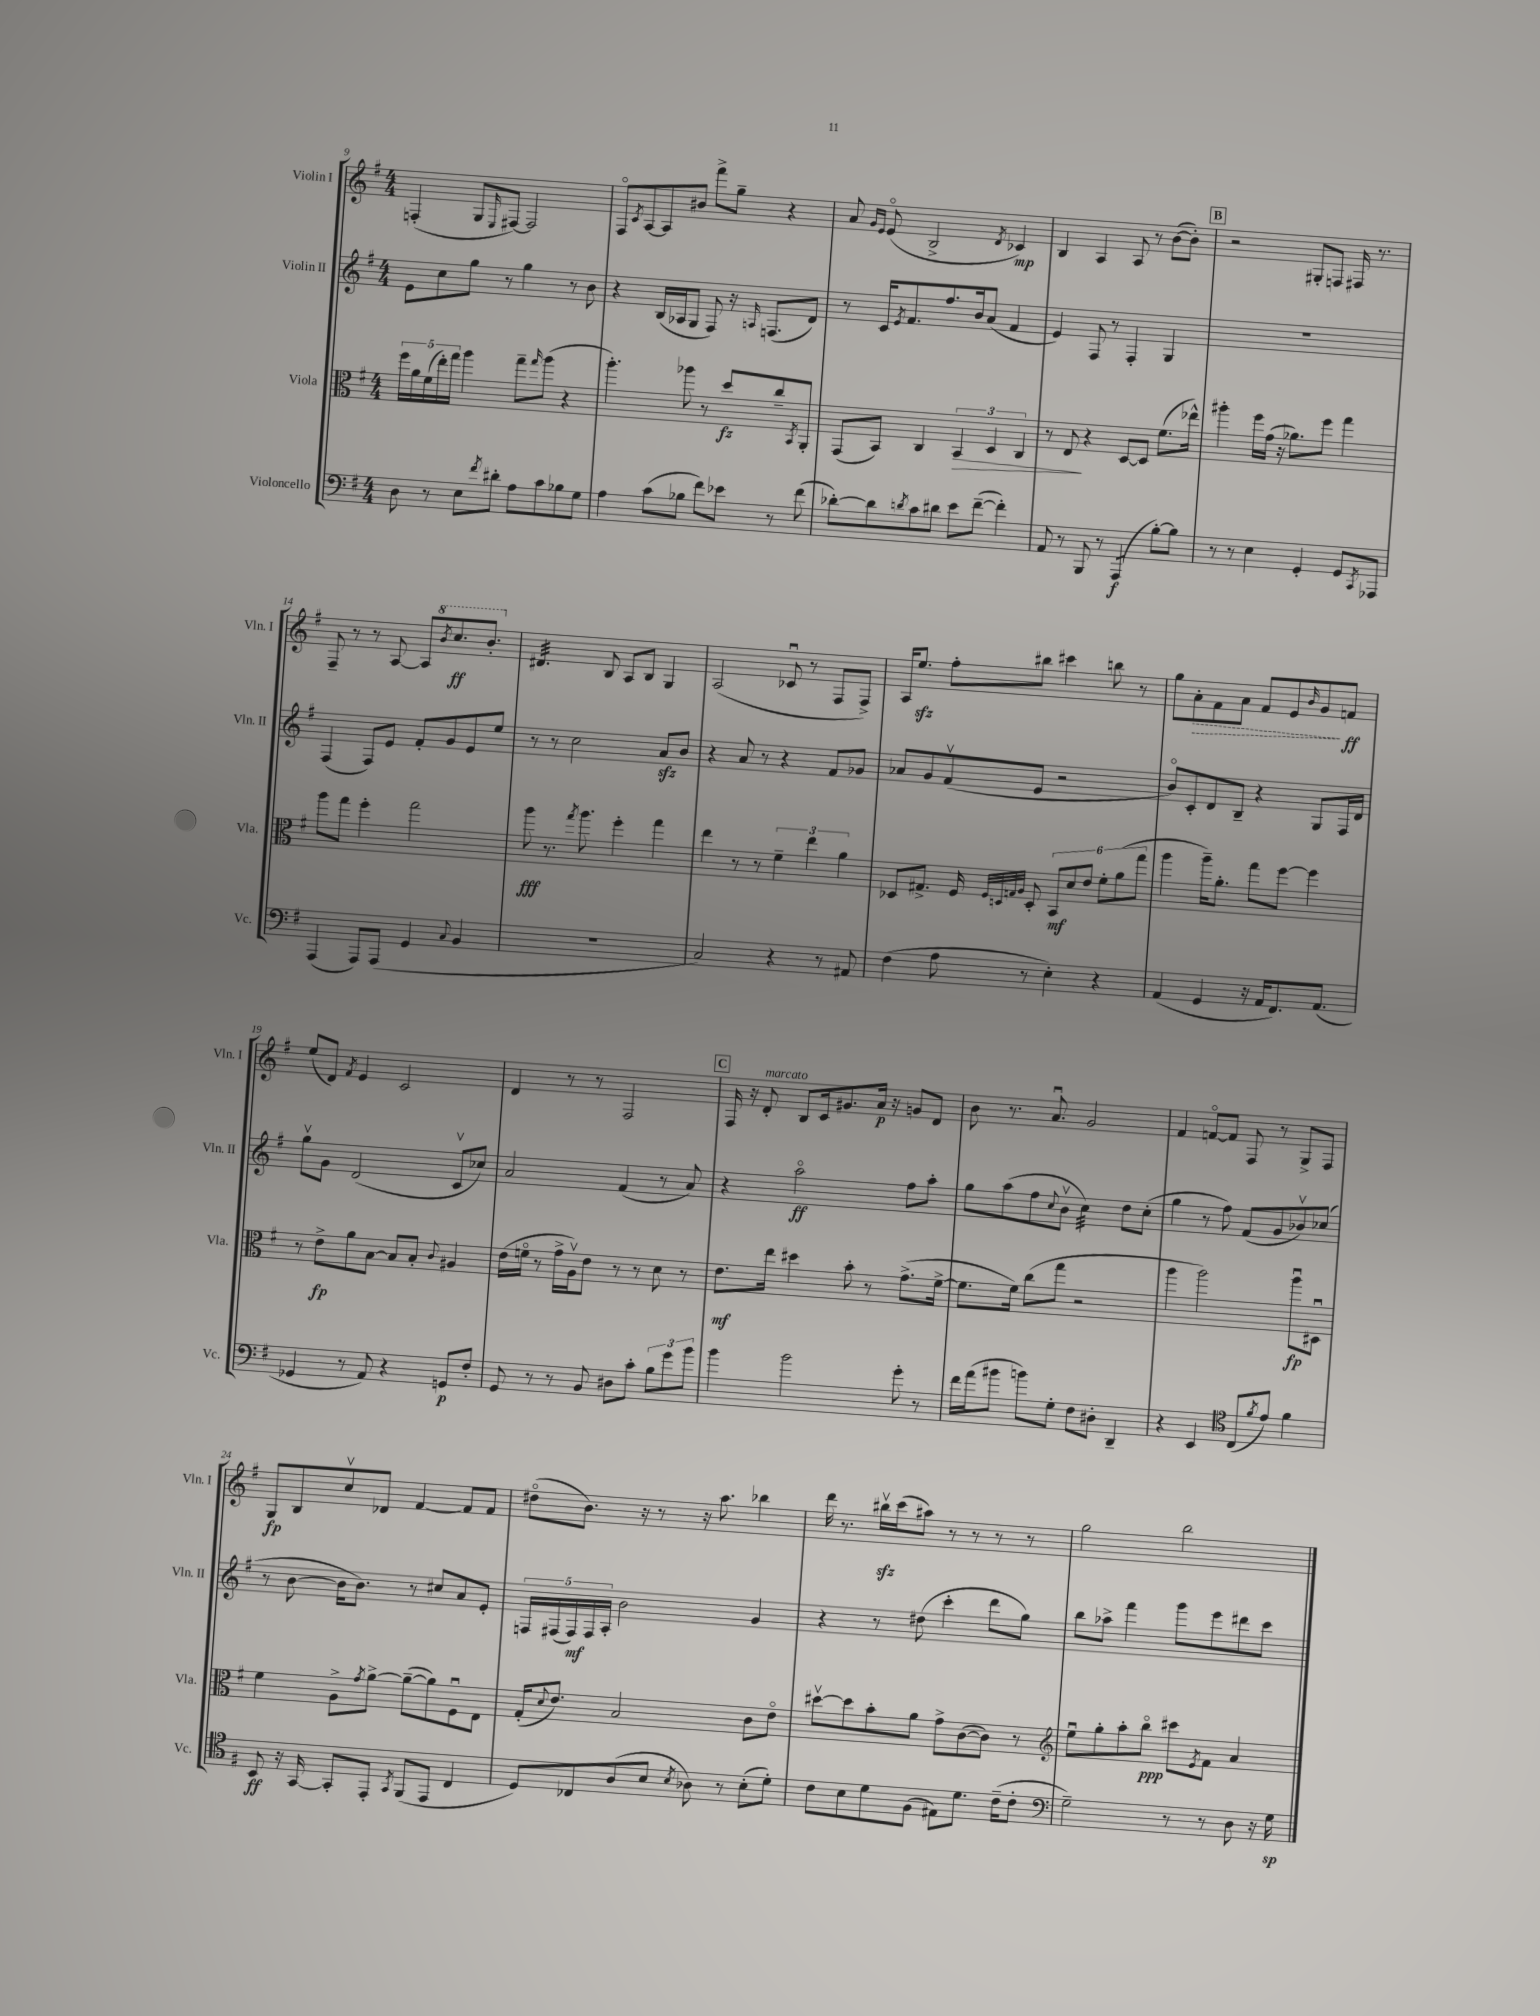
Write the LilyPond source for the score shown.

<<
\new StaffGroup <<
\new Staff = "s0" \with { instrumentName = "Violin I" shortInstrumentName = "Vln. I" } {
    \clef treble \key g \major \numericTimeSignature \time 4/4
    f4-.( g8 \grace { e16 } fis8~) fis2 |
    fis8\flageolet \acciaccatura { c'8 } a8~ a8 bis'8 fis'''8-> g''8-- r4 |
    a'8 \grace { g'16 e'16 } e'8\flageolet( b2-> \acciaccatura { d'8 } ces'4\mp) |
    b4 a4 a8 r8 b'8~( b'8-.) |
    \mark \markup { \box "B" } r2 gis8-. f8 fis16 r8. |
    fis8-- r8 r8 a8~ a8 \ottava #1 \acciaccatura { b''8 } c'''8.\ff b''8.-. \ottava #0 |
    dis'4.:32 b8 a8 b8 g4 |
    a2( ces'8\downbow r8 fis8 fis8->) |
    a16 e''8.\sfz fis''8-. bis''8 cis'''4 b''8 r8 |
    g''8 \once \override Hairpin.style = #'dashed-line a'8-.\> fis'8 a'8 fis'8 e'8 \grace { b'16 } g'8\! f'8\ff |
    e''8( d'8) \acciaccatura { fis'8 } e'4 c'2 |
    d'4 r8 r8 fis2 |
    \mark \markup { \box "C" } fis16 r16 d'8-.^\markup { \italic "marcato" } b8 c'16 gis'8. a'16\p r16 g'8 d'8 |
    b'8 r8. a'8.\downbow g'2 |
    fis'4 f'8~\flageolet f'8 fis8 r8 g8-> fis8 |
    g8\fp b8 c''8\upbow des'8 fis'4~ fis'8 fis'8 |
    dis''8\flageolet( b'8.) r16 r8 r16 a''8. bes''4 |
    d'''16 r8. bis''16\upbow\sfz c'''16( ais''8) r8 r8 r8 r8 |
    g''2 b''2 \bar "|." |
}
\new Staff = "s1" \with { instrumentName = "Violin II" shortInstrumentName = "Vln. II" } {
    \clef treble \key g \major \numericTimeSignature \time 4/4
    e'8 c''8 g''8 r8 g''4 r8 b'8 |
    r4 b16( aes16 g8 fis8) r16 \grace { a16 } f8.( d'8) |
    r8 c'16 \acciaccatura { e'8 } fis'8. fis''8. b'16 a'8( fis'4 |
    e'4) fis8 r8 fis4-. g4 |
    \mark \markup { \box "B" } R1 |
    fis4( fis8) e'8 fis'8-. g'8 e'8 e''8 |
    r8 r8 c''2 a'8\sfz b'8 |
    r4 a'8 r8 r4 fis'8 ges'8 |
    aes'8 g'8 fis'8\upbow( e'8 r2 |
    b'8\flageolet) c'8-. d'8 b8-- r4 g8 fis16 d'16 |
    g''8\upbow g'8 d'2( c'8\upbow ces''8) |
    a'2 fis'4( r8 a'8) |
    \mark \markup { \box "C" } r4 a''2\flageolet\ff fis''8 a''8-. |
    g''8 a''8( fis''8 \appoggiatura { c''8 } b'8\upbow c''4:32) d''8 c''8-.( |
    g''4 r8 fis''8) fis'8( g'8 bes'8\upbow) ces''8( |
    r8 b'8~ b'16 b'8.) r8 cis''8 a'8 e'8-. |
    \tuplet 5/4 { f16 fis16( fis16\mf) fis16 a16-. } b'2 g'4 |
    r4 r8 dis''8( c'''4-. d'''8 g''8) |
    b''8 aes''8-> fis'''4 g'''8 e'''8 dis'''8 c'''8 \bar "|." |
}
\new Staff = "s2" \with { instrumentName = "Viola" shortInstrumentName = "Vla." } {
    \clef alto \key g \major \numericTimeSignature \time 4/4
    \tuplet 5/4 { fis''16 a'16 fis'16( e''16-.) g''16 } a''4 g''8-- \grace { g''16 } a''8( r4 |
    a''4.-.) aes''8 r8 d''8\fz c''8-- \acciaccatura { b,8 } a,8-. |
    g,8( b,8) c4 \tuplet 3/2 { b,4\> d4 c4 } |
    r8 e8\! r4 d8~ d8 fis'8.( ees''16-^) |
    \mark \markup { \box "B" } ais''4-. fis''16 g'16( r16 aes'8.) fis''8 g''4 |
    a''8 g''8 fis''4-. g''2 |
    a''8\fff r8. \acciaccatura { g''8 } a''8. fis''4-. g''4 |
    e''4 r8 r8 \tuplet 3/2 { fis'4-- e''4 a'4 } |
    des8 gis8.-> fis16 \grace { fis32 d32 g32 a32 } d8-. \tuplet 6/4 { b,8\mf d'8 e'8 fis'8-. a'8( g''8 } |
    a''4 a''16--) a'8.-. g''8 fis''8~ fis''4 |
    r8 e'8->\fp a'8 b8~ b8 b8-. \appoggiatura { c'8 } ais4 |
    e'16( f'16\flageolet r8 g'16-> a16\upbow) e'8 r8 r8 d'8 r8 |
    \mark \markup { \box "C" } e'8.\mf e''16 dis''4 b'8-. r8 g'8.->( fis'16~-> |
    fis'8. fis'16) c''8( g''8 r2 |
    a''4 a''2) a''8\downbow\fp dis8\downbow |
    fis'4 a8-> \acciaccatura { g'8 } a'8~-> a'8~--( a'8) fis8\downbow e8 |
    g16-.( \appoggiatura { d'8 } e'8.) b2 c'8 e'8\flageolet |
    dis''8~\upbow dis''8 b'8-. a'8 g'8-> c'8~( c'8) r8 |
    \clef treble e''8\downbow g''8-. a''8-. b''8\flageolet\ppp cis'''8 \acciaccatura { e'8 } fis'8 a'4 \bar "|." |
}
\new Staff = "s3" \with { instrumentName = "Violoncello" shortInstrumentName = "Vc." } {
    \clef bass \key g \major \numericTimeSignature \time 4/4
    d8 r8 e8 \acciaccatura { fis'8 } dis'8-. a8 c'8 bes8 g8 |
    a4 c'8( bes8 fis'8) ees'8 r8 fis'8( |
    des'8~-.) des'8 \acciaccatura { d'8 } c'8 dis'8 e'8 fis'8~--( fis'4-.) |
    a,8 r8 b,,8 r8 a,,4:8\f( b8~-.) b8 |
    \mark \markup { \box "B" } r8 r8 e4 g,4-. g,8 \acciaccatura { c,8 } aes,,8 |
    a,,4( a,,8) a,,8( g,4 \appoggiatura { c8 } b,4 |
    R1 |
    c2) r4 r8 ais,8 |
    fis4( a8 r8 e4-.) r4 |
    a,4( g,4 r16 a,16 fis,8.) a,8.( |
    ges,4 r8 a,8) r4 g,8\p fis8-. |
    g,8 r8 r8 b,8 dis8 c'8-. \tuplet 3/2 { b8 g'8 b'8 } |
    \mark \markup { \box "C" } b'4 b'2 g'8-. r8 |
    fis'16 a'16( bis'8 b'8) g8-. fis8 dis8-. d,4-- |
    r4 e,4 \clef tenor c8( \acciaccatura { fis'8 } e'8) fis'4 |
    b,8\ff r16 g,16~ g,8-. e,8-. \acciaccatura { g,8 } fis,8( e,8 c4 |
    d8) ces8 a8( b8 \acciaccatura { b8 } aes8) r8 b8-.( d'8-.) |
    c'8 b8 d'8 fis8( eis8) d'8. c'16--( c'8-. |
    \clef bass g2--) r8 r8 d8 r16 g16\sp \bar "|." |
}
>>
>>
\layout { \context { \Score currentBarNumber = #9 } }
